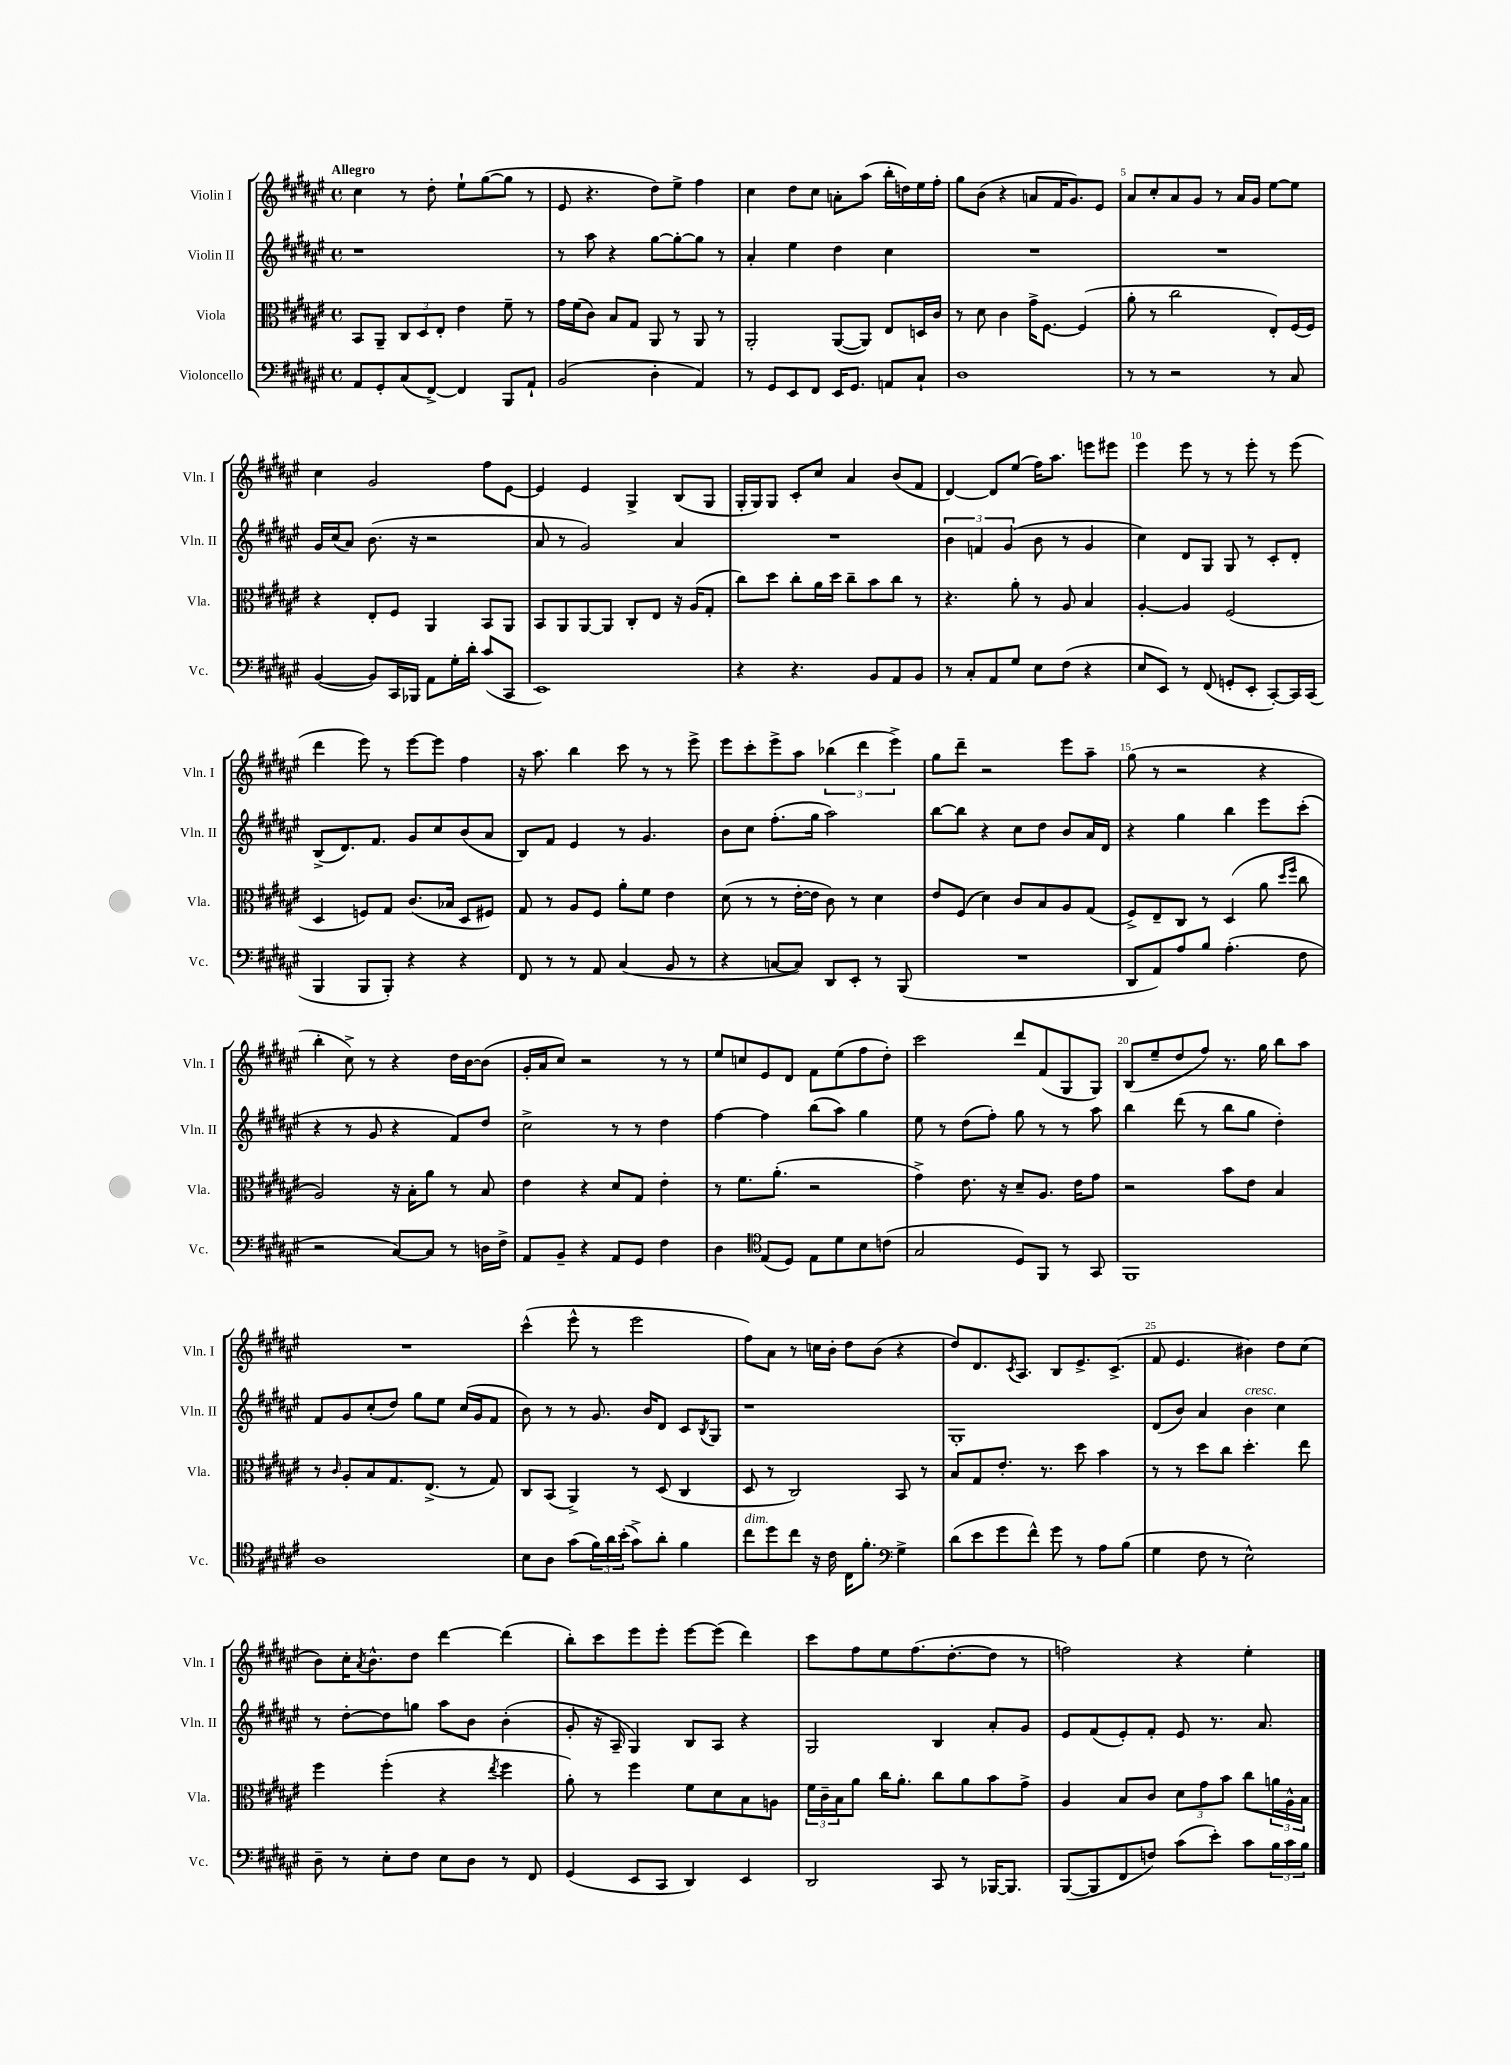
<<
\new StaffGroup <<
\new Staff = "s0" \with { instrumentName = "Violin I" shortInstrumentName = "Vln. I" } {
    \clef treble \key fis \major \defaultTimeSignature \time 4/4 \tempo "Allegro"
    cis''4 r8 dis''8-. eis''8-! gis''8~( gis''8 r8 |
    eis'8 r4. dis''8) eis''8-> fis''4 |
    cis''4 dis''8 cis''8 a'8-. ais''8( b''16-. d''16) eis''16 fis''16-. |
    gis''8 b'8( r4 a'8 fis'16 gis'8.) eis'8 |
    ais'8 cis''8-. ais'8 gis'8 r8 ais'16 gis'16 eis''8~ eis''8 |
    cis''4 gis'2 fis''8 eis'8~ |
    eis'4 eis'4 gis4-> b8( gis8 |
    gis16-. gis16) gis8 cis'8-. cis''8 ais'4 b'8( fis'8 |
    dis'4~) dis'8 eis''8( fis''16) ais''8. e'''8 eis'''8 |
    eis'''4 eis'''8 r8 r8 eis'''8-. r8 eis'''8( |
    dis'''4 eis'''8) r8 eis'''8~ eis'''8 fis''4 |
    r16 ais''8. b''4 cis'''8 r8 r8 eis'''8-> |
    eis'''8 cis'''8-. eis'''8-> ais''8 \tuplet 3/2 { bes''4( dis'''4 eis'''4->) } |
    gis''8 dis'''8-- r2 eis'''8 ais''8-- |
    gis''8( r8 r2 r4 |
    b''4-. cis''8->) r8 r4 dis''16 b'16~ b'8( |
    gis'16-. ais'16 cis''8) r2 r8 r8 |
    eis''8 c''8 eis'8 dis'8 fis'8 eis''8( fis''8 dis''8-.) |
    cis'''2 dis'''8 fis'8( gis8 gis8) |
    b8( eis''8-- dis''8 fis''8) r8. gis''16 b''8 ais''8 |
    R1 |
    cis'''4-^( eis'''8-^ r8 eis'''2 |
    fis''8) ais'8 r8 c''16 b'16-. dis''8 b'8( r4 |
    dis''8) dis'8. \acciaccatura { cis'8 } ais8. b8 eis'8.-> cis'8.->( |
    fis'8 eis'4. bis'4) dis''8 cis''8( |
    b'8) cis''16-. \acciaccatura { ais'8 } b'8.-^ dis''8 dis'''4~ dis'''4( |
    b''8-.) cis'''8 eis'''8 eis'''8-. eis'''8~ eis'''8( dis'''4) |
    cis'''8 fis''8 eis''8 fis''8.( dis''8.~-. dis''8 r8 |
    f''2) r4 eis''4-. \bar "|." |
}
\new Staff = "s1" \with { instrumentName = "Violin II" shortInstrumentName = "Vln. II" } {
    \clef treble \key fis \major \defaultTimeSignature \time 4/4
    r1 |
    r8 ais''8 r4 gis''8~ gis''8~-. gis''8 r8 |
    ais'4-. eis''4 dis''4 cis''4 |
    R1 |
    R1 |
    gis'16 cis''16( ais'8) b'8.( r16 r2 |
    ais'8 r8 gis'2) ais'4 |
    R1 |
    \tuplet 3/2 { b'4 f'4 gis'4( } b'8 r8 gis'4 |
    cis''4) dis'8 gis8 gis8 r8 cis'8-. dis'8-. |
    b8->( dis'8.) fis'8. gis'8 cis''8 b'8( ais'8 |
    b8) fis'8 eis'4 r8 gis'4. |
    b'8 cis''8 fis''8.-.( gis''16 ais''2) |
    b''8~ b''8 r4 cis''8 dis''8 b'8 ais'16 dis'16 |
    r4 gis''4 b''4 eis'''8 cis'''8-.( |
    r4 r8 gis'8 r4 fis'8) dis''8 |
    cis''2-> r8 r8 dis''4 |
    fis''4~ fis''4 b''8( ais''8) gis''4 |
    eis''8 r8 dis''8( fis''8-.) gis''8 r8 r8 ais''8 |
    b''4 dis'''8( r8 b''8 gis''8 dis''4-.) |
    fis'8 gis'8 cis''8-.( dis''8) gis''8 eis''8 cis''16( gis'16 fis'8 |
    b'8) r8 r8 gis'8. b'16 dis'8 cis'8 \acciaccatura { b8 } gis8 |
    r1 |
    gis1-. |
    dis'8( b'8) ais'4 b'4^\markup { \italic "cresc." } cis''4 |
    r8 dis''8~-. dis''8 g''8 ais''8 b'8 b'4-.( |
    gis'8-. r16 ais16-- gis4) b8 ais8 r4 |
    gis2 b4 ais'8-. gis'8 |
    eis'8 fis'8( eis'8-.) fis'8-. eis'8 r8. ais'8. \bar "|." |
}
\new Staff = "s2" \with { instrumentName = "Viola" shortInstrumentName = "Vla." } {
    \clef alto \key fis \major \defaultTimeSignature \time 4/4
    b,8 ais,8-- \tuplet 3/2 { cis8 dis8 eis8-. } eis'4 fis'8-- r8 |
    gis'16 fis'16( cis'8) b8 gis8 ais,8 r8 ais,8 r8 |
    ais,2-. ais,8~( ais,8) eis8 d16 cis'16 |
    r8 dis'8 cis'4 gis'16-> fis8.~ fis4( |
    ais'8-. r8 cis''2 eis8-.) fis16( fis16) |
    r4 eis8-. fis8 ais,4 b,8 ais,8 |
    b,8 ais,8 ais,8~ ais,8 cis8-. eis8 r16 ais16( gis8-. |
    cis''8) dis''8 cis''8-. ais'16 dis''16 cis''8-- b'8 cis''8 r8 |
    r4. ais'8-. r8 ais8 b4 |
    ais4~-. ais4 fis2( |
    dis4 f8) gis8 cis'8.( bes16 dis8 fis8) |
    gis8 r8 ais8 fis8 ais'8-. fis'8 eis'4 |
    dis'8( r8 r8 eis'16~-. eis'16 cis'8) r8 dis'4 |
    eis'8 fis8( dis'4) cis'8 b8 ais8 gis8( |
    fis8->) eis8-- cis8 r8 dis4( ais'8 \grace { dis''16 fis''16 } cis''8 |
    ais2) r16 b16-. ais'8 r8 b8 |
    eis'4 r4 dis'8 gis8 eis'4-. |
    r8 fis'8. ais'8.-.( r2 |
    gis'4->) eis'8. r16 dis'8-- ais8. eis'16 gis'8 |
    r2 b'8 eis'8 b4 |
    r8 \grace { cis'16 } ais8-. b8 gis8. eis8.->( r8 gis8) |
    cis8 b,8( ais,4->) r8 dis8( cis4 |
    dis8 r8 cis2) b,8 r8 |
    b8 gis8 eis'8.-. r8. dis''8 b'4 |
    r8 r8 dis''8 cis''8 dis''4.-. eis''8 |
    fis''4 fis''4-.( r4 \acciaccatura { eis''8 } fis''4 |
    ais'8-.) r8 fis''4 fis'8 dis'8 b8 a8 |
    \tuplet 3/2 { fis'16 cis'16-- b16 } ais'8 cis''16 ais'8.-. cis''8 ais'8 b'8 gis'8-> |
    ais4 b8 cis'8 \tuplet 3/2 { dis'8 gis'8 b'8 } cis''8 \tuplet 3/2 { a'16 ais16-^ b16 } \bar "|." |
}
\new Staff = "s3" \with { instrumentName = "Violoncello" shortInstrumentName = "Vc." } {
    \clef bass \key fis \major \defaultTimeSignature \time 4/4
    ais,8 gis,8-. cis8( fis,8~->) fis,4 b,,8 ais,8-! |
    b,2( dis4-. ais,4) |
    r8 gis,8 eis,8 fis,8 eis,16 gis,8. a,8 cis8-! |
    dis1 |
    r8 r8 r2 r8 cis8 |
    b,4~( b,8) cis,16 bes,,16 ais,8 gis16-. dis'16-. cis'8( cis,8 |
    eis,1) |
    r4 r4. b,8 ais,8 b,8 |
    r8 cis8-. ais,8 gis8 eis8 fis8( r4 |
    eis8 eis,8) r8 fis,8( g,8-. eis,8-. cis,8~-.) cis,16 cis,16( |
    b,,4 b,,8 b,,8-.) r4 r4 |
    fis,8 r8 r8 ais,8 cis4( b,8 r8 |
    r4 c8~ c8) dis,8 eis,8-. r8 b,,8( |
    R1 |
    dis,8 ais,8) ais8 b8 ais4.-.( fis8 |
    r2 cis8~) cis8 r8 d16 fis16-> |
    ais,8 b,8-- r4 ais,8 gis,8 fis4 |
    dis4 \clef tenor eis8( dis8) eis8 dis'8 b8 c'8( |
    gis2 dis8) fis,8 r8 gis,8 |
    fis,1 |
    ais1 |
    b8 ais8 gis'8( \tuplet 3/2 { fis'16) ais'16 b'16-.( } gis'8->) ais'8-. fis'4 |
    cis''8^\markup { \italic "dim." } dis''8 cis''8 r16 cis'16 cis16 fis'8.-. \clef bass gis4-> |
    dis'8( eis'8 gis'8 fis'8-^) gis'8 r8 ais8 b8( |
    gis4 fis8 r8 eis2-^) |
    dis8-- r8 eis8-. fis8 eis8 dis8 r8 fis,8 |
    gis,4( eis,8 cis,8 dis,4) eis,4 |
    dis,2 cis,8 r8 bes,,16~ bes,,8. |
    b,,8~( b,,8 fis,8 f8) cis'8( eis'8-.) cis'8 \tuplet 3/2 { b16 cis'16 b16 } \bar "|." |
}
>>
>>
\layout { \context { \Score \override BarNumber.break-visibility = ##(#f #t #t) barNumberVisibility = #(every-nth-bar-number-visible 5) } }
